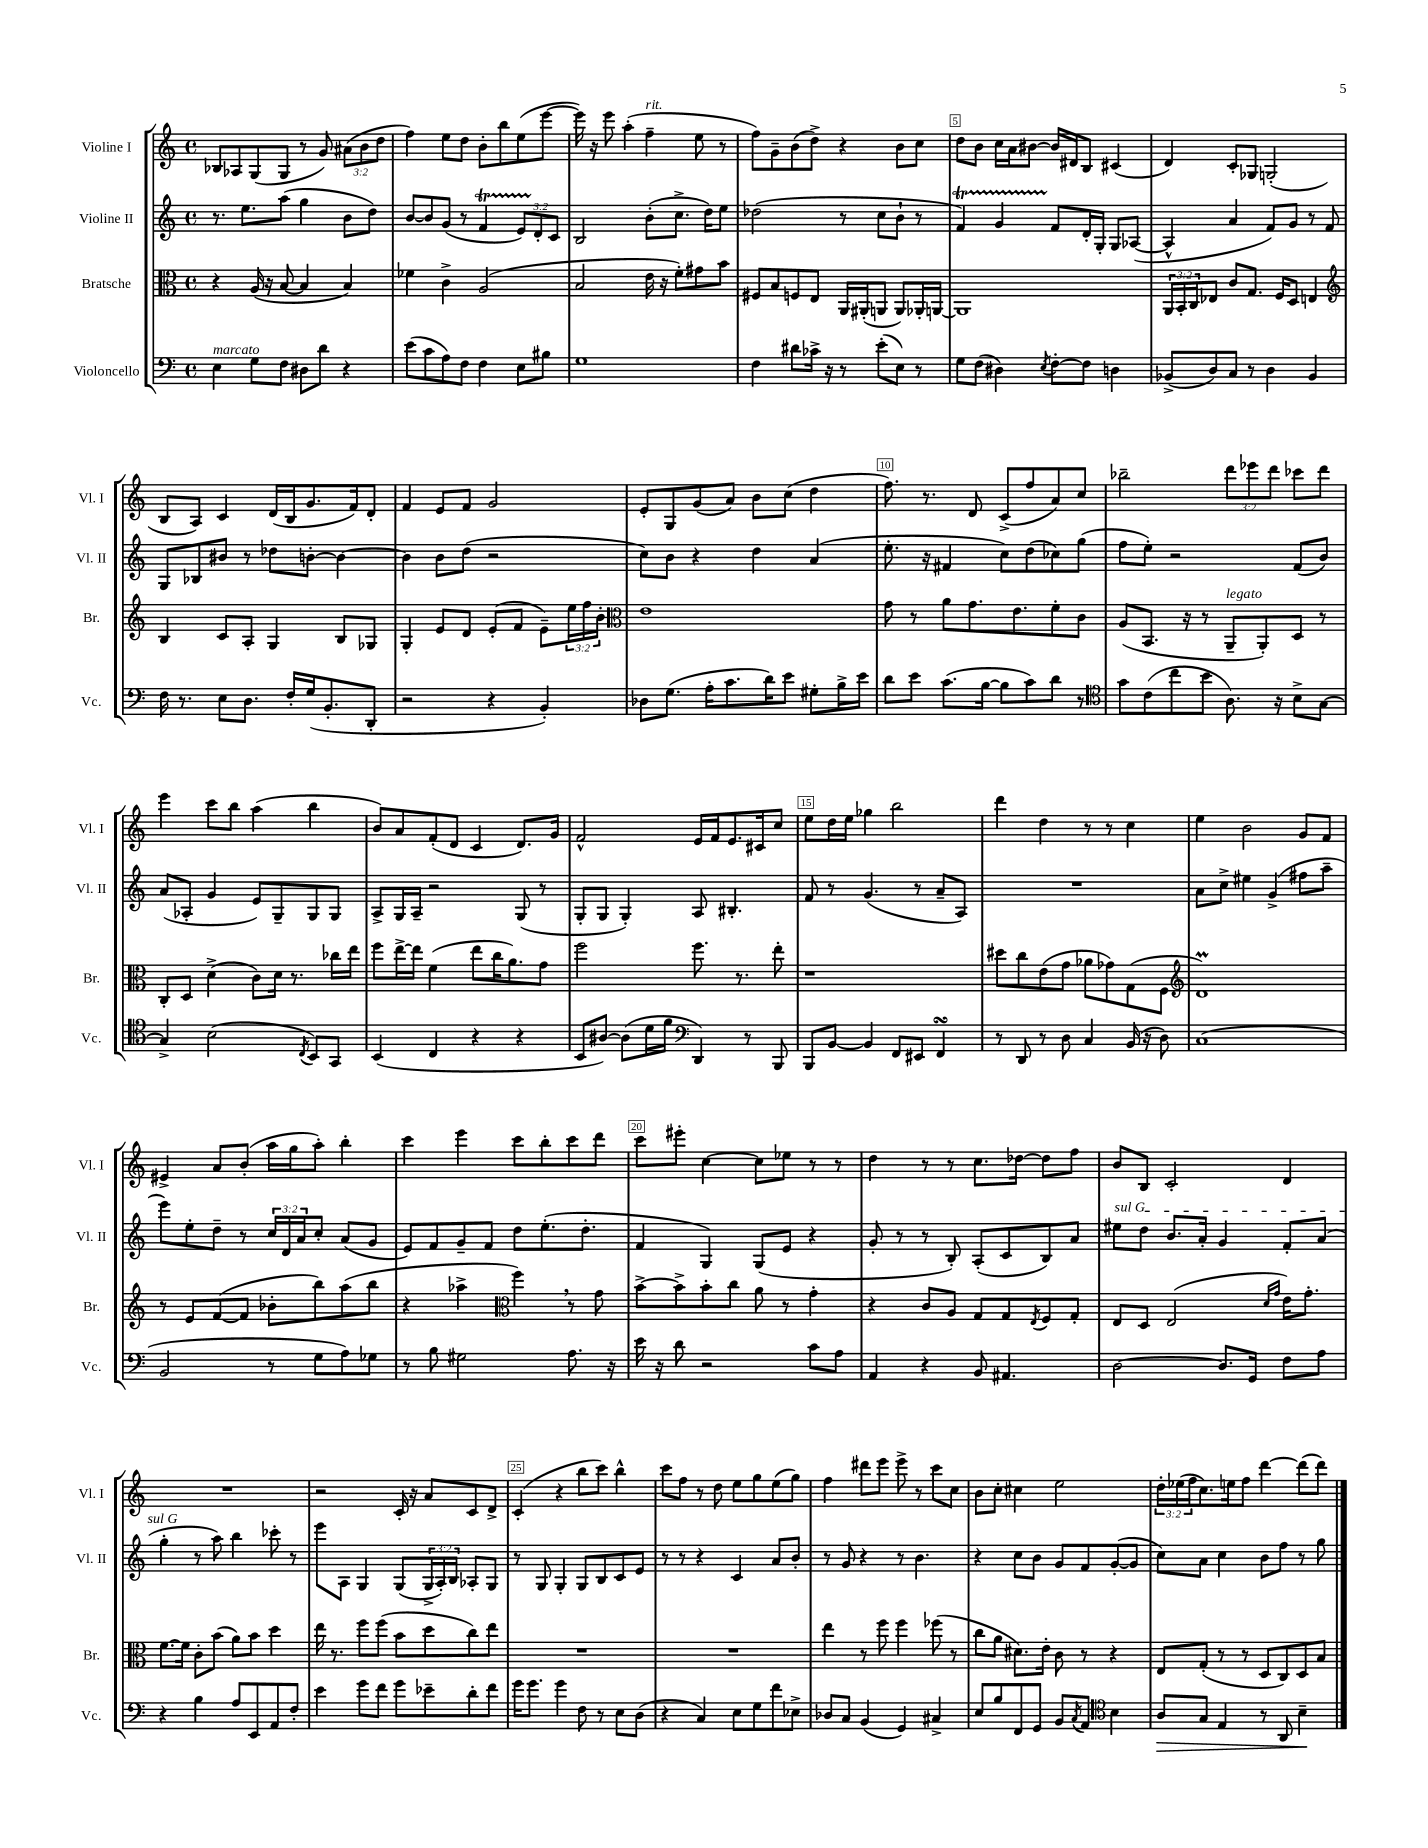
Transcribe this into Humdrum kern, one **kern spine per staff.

**kern	**kern	**kern	**kern
*staff4	*staff3	*staff2	*staff1
*clefF4	*clefC3	*clefG2	*clefG2
*k[]	*k[]	*k[]	*k[]
*M4/4	*M4/4	*M4/4	*M4/4
*met(c)	*met(c)	*met(c)	*met(c)
4E	4r	8.r	8B-
.	.	.	8A-
.	.	8.ee	.
8G	(16A	.	(8G
.	16r	.	.
8F	[8B	(8aa	8G
8D#	4B]	4gg	8r
8d	.	.	8g)
4r	4B)	8b	(12a#
.	.	.	12b
.	.	8dd)	.
.	.	.	12dd
=	=	=	=
(8e	4f-	[8b	4ff)
8c	.	8b]	.
8A)	4c^	(8g	8ee
8F	.	8r	8dd
4F	(2A	4f	8b'
.	.	.	8bb
8E	.	12e)	(8ee
.	.	12d'	.
8B#	.	.	[8eee
.	.	12c	.
=	=	=	=
1G	2B	2B	16eee])
.	.	.	16r
.	.	.	8eee
.	.	.	(4aa'
.	16e	(8b'	4ff~
.	16r	.	.
.	8f')	8.cc^	.
.	8g#	.	8ee
.	.	16dd)	.
.	8b	8ee	8r
=	=	=	=
4F	8F#	(2dd-	8ff)
.	8B	.	8g~
8d#	8F	.	(8b
16c-^	8E	.	8dd^)
16r	.	.	.
8r	16AA	8r	4r
.	(16AA#'	.	.
(8e'	8AA	8cc	.
8E)	8AA)	8b`	8b
8r	16AA-'	8r	8cc
.	[16AA	.	.
=	=	=	=
8G	1AA]	4f)	8dd
(8F	.	.	8b
4D#)	.	4g	16cc
.	.	.	16a
.	.	.	[8b#
8qE	.	.	.
[8F'	.	8f	16b#]
.	.	.	16d#
8F]	.	16d'	8B
.	.	16G'	.
4D	.	8G	(4c#
.	.	([8A-	.
=	=	=	=
(8BB-^	24AA	4A-^^]	4d)
.	24BB'	.	.
.	24C	.	.
8D)	8E-	.	.
8C	8c	4a	8c'
8r	8.G	.	8G-
4D	.	8f)	(2G'
.	16F	.	.
.	8D	8g	.
4BB-	4E	8r	.
.	.	8f	.
=	=	=	=
*	*clefG2	*	*
16F	4B	8G	8B
8.r	.	.	.
.	.	8B-	8A)
8E	8c	8b#	4c
8.D	8A'	8r	.
.	4G	8dd-	(16d
16F'	.	.	16B
(16G	.	[8b'	8.g
8.BB'	.	.	.
.	8B	4b_	.
.	.	.	16f)
8DD'	8G-	.	8d'
=	=	=	=
2r	4G'	4b]	4f
.	8e	8b	8e
.	8d	(8dd	8f
4r	(8e'	2r	2g
.	8f	.	.
4BB')	8e~)	.	.
.	24ee	.	.
.	24ff	.	.
.	24b'	.	.
=	=	=	=
*	*clefC3	*	*
8D-	1e	8cc)	8e'
(8.G	.	8b	8G
.	.	4r	(8g
16A'	.	.	.
8.c	.	.	8a)
.	.	4dd	8b
16d)	.	.	.
8e	.	.	(8cc
8G#'	.	(4a	4dd
16B^	.	.	.
16e	.	.	.
=	=	=	=
8d	8g	8.ee'	8.ff)
8e	8r	.	.
.	.	16r	8.r
(8.c	8a	4f#	.
.	8.g	.	8d
[16B	.	.	.
8B]	.	8cc)	(8c^
.	8.e	.	.
8c)	.	(8dd	8ff
8d	8f'	8cc-)	8a)
8r	8c	(8gg	8cc
=	=	=	=
*clefC4	*	*	*
8g	(8A	8ff	2bb-~
(8c	8.BB	8ee')	.
8cc	.	2r	.
.	16r	.	.
8b	8r	.	.
8.A)	8AA~	.	12ddd
.	.	.	12eee-
.	8AA')	.	.
.	.	.	12ddd
16r	.	.	.
8B^	8D	(8f	8ccc-
[8G	8r	8b)	8ddd
=	=	=	=
4G^]	8C'	(8a	4eee
.	8D	8A-'	.
(2B	(4d^	4g	8ccc
.	.	.	8bb
.	8c)	8e)	(4aa
.	16d	8G~	.
.	8.r	.	.
8qC	.	.	.
8BB)	.	8G	4bb
8GG	16cc-	8G	.
.	16ee	.	.
=	=	=	=
(4BB	8ff	8A^	8b)
.	[16ee^	16G	8a
.	16ee]	16A~	.
4C	(4f	2r	(8f'
.	.	.	8d
4r	8ee	.	4c
.	16cc	.	.
.	8.a)	.	.
4r	.	(8G	8.d)
.	8g	8r	.
.	.	.	16g
=	=	=	=
8BB	2ff	8G'	2f^^
[8A#)	.	8G	.
(8A#]	.	4G')	.
16d	.	.	.
16f	.	.	.
*clefF4	*	*	*
4DD)	8.ff	8A	16e
.	.	.	16f
.	.	4.B#'	8.e
.	8.r	.	.
8r	.	.	.
.	.	.	16c#
8BBB	8ee'	.	8cc
=	=	=	=
8BBB	1r	8f	8ee
[8BB	.	8r	16dd
.	.	.	16ee
4BB]	.	(4.g	4gg-
8FF	.	.	2bb
8EE#	.	8r	.
4FF	.	8a~	.
.	.	8A)	.
=	=	=	=
8r	8dd#	1r	4ddd
8DD	8cc	.	.
8r	(8e	.	4dd
8D	8g	.	.
4C	8a-	.	8r
.	8g-)	.	8r
(16BB	(8G	.	4cc
16r	.	.	.
8D)	8F	.	.
=	=	=	=
*	*clefG2	*	*
(1C	1d)	8a	4ee
.	.	8cc^	.
.	.	4ee#	2b
.	.	(4g^	.
.	.	8ff#	8g
.	.	8aa~	8f
=	=	=	=
2BB	8r	8eee)	4e#^
.	8e	8ee'	.
.	([8f	8dd~	8a
.	8f]	8r	(8b'
8r	8b-'	24cc	16aa
.	.	24d	.
.	.	.	16gg
.	.	24a	.
8G	8bb)	8cc'	8aa')
8A)	(8aa	(8a	4bb'
8G-	8bb	8g	.
=	=	=	=
8r	4r	8e)	4ccc
8B	.	8f	.
2G#	4aa-^	8g~	4eee
.	.	8f	.
*	*clefC3	*	*
.	4ff)	8dd	8ccc
.	.	(8.ee'	8bb'
8.A	8r	.	8ccc
.	.	8.dd'	.
.	8g	.	8ddd
16r	.	.	.
=	=	=	=
16e	[8b^	4f	8ccc
16r	.	.	.
8d	8b^]	.	8eee#'
2r	8b'	4G)	[4cc
.	8cc	.	.
.	8a	(8G	8cc]
.	8r	8e	8ee-
8c	4g'	4r	8r
8A	.	.	8r
=	=	=	=
4AA	4r	8g'	4dd
.	.	8r	.
4r	8c	8r	8r
.	8A	8B')	8r
8BB	8G	(8A'	8.cc
4.AA#	8G	8c	.
.	.	.	[16dd-
.	8qE	.	.
.	8F	8B)	8dd-]
.	8G'	8a	8ff
=	=	=	=
[2D	8E	8ee#	8b
.	8D	8dd	8B
.	(2E	8.b	2c'
.	.	16a'	.
8.D]	.	4g	.
16GG	.	.	.
.	16qqd	.	.
.	16qqg	.	.
8F	16e)	8f'	4d
.	8.g'	.	.
8A	.	(8a	.
=	=	=	=
4r	[8.f	4gg'	1r
.	16f]	.	.
4B	8c'	8r	.
.	(8b	8aa)	.
8A	8a)	4bb	.
8EE	8b	.	.
8AA	4dd	8ccc-'	.
8F'	.	8r	.
=	=	=	=
4e	16ee	8eee	2r
.	8.r	.	.
.	.	8A	.
8g	8ff	4G	.
8f	(8ff	.	.
8g	8b	(8G	16c'
.	.	.	16r
8e-~	8dd	24G^	8a
.	.	24A')	.
.	.	24B	.
8d'	8cc)	8A-'	8c
8f	8ee	8G	8d^
=	=	=	=
16g	1r	8r	(4c'
8.g	.	.	.
.	.	8G	.
4g	.	4G'	4r
8F	.	8G	8bb
8r	.	8B	8ccc)
8E	.	8c	4bb^^
(8D	.	8e	.
=	=	=	=
4r	1r	8r	8ccc
.	.	8r	8ff
4C)	.	4r	8r
.	.	.	8dd
8E	.	4c	8ee
8G	.	.	8gg
8f	.	8a	(8ee
8E-^	.	8b'	8gg)
=	=	=	=
8D-	4ee	8r	4ff
8C	.	8g	.
(4BB	8r	4r	8ddd#
.	8ff	.	8eee
4GG)	4ff	8r	8eee^
.	.	4.b	8r
4C#^	(8ff-	.	8ccc
.	8r	.	8cc
=	=	=	=
8E	8cc	4r	8b
8B	8a	.	8cc'
8FF	8.d#)	8cc	4cc#
8GG	.	8b	.
.	16e'	.	.
8BB	8c	8g	2ee
8qC	.	.	.
8AA	8r	8f	.
*clefC4	*	*	*
4B	4r	([8g'	.
.	.	8g]	.
=	=	=	=
8A	8E	8cc)	24dd'
.	.	.	(24ee-
.	.	.	24ff
8G	(8G'	8a	8.cc)
4E	8r	4cc	.
.	.	.	16ee
.	8r	.	8ff
8r	8D	8b	[4ddd
8AA	8C)	8ff	.
4B~	8D	8r	(8ddd]
.	8B	8gg	8ddd)
==	==	==	==
*-	*-	*-	*-
